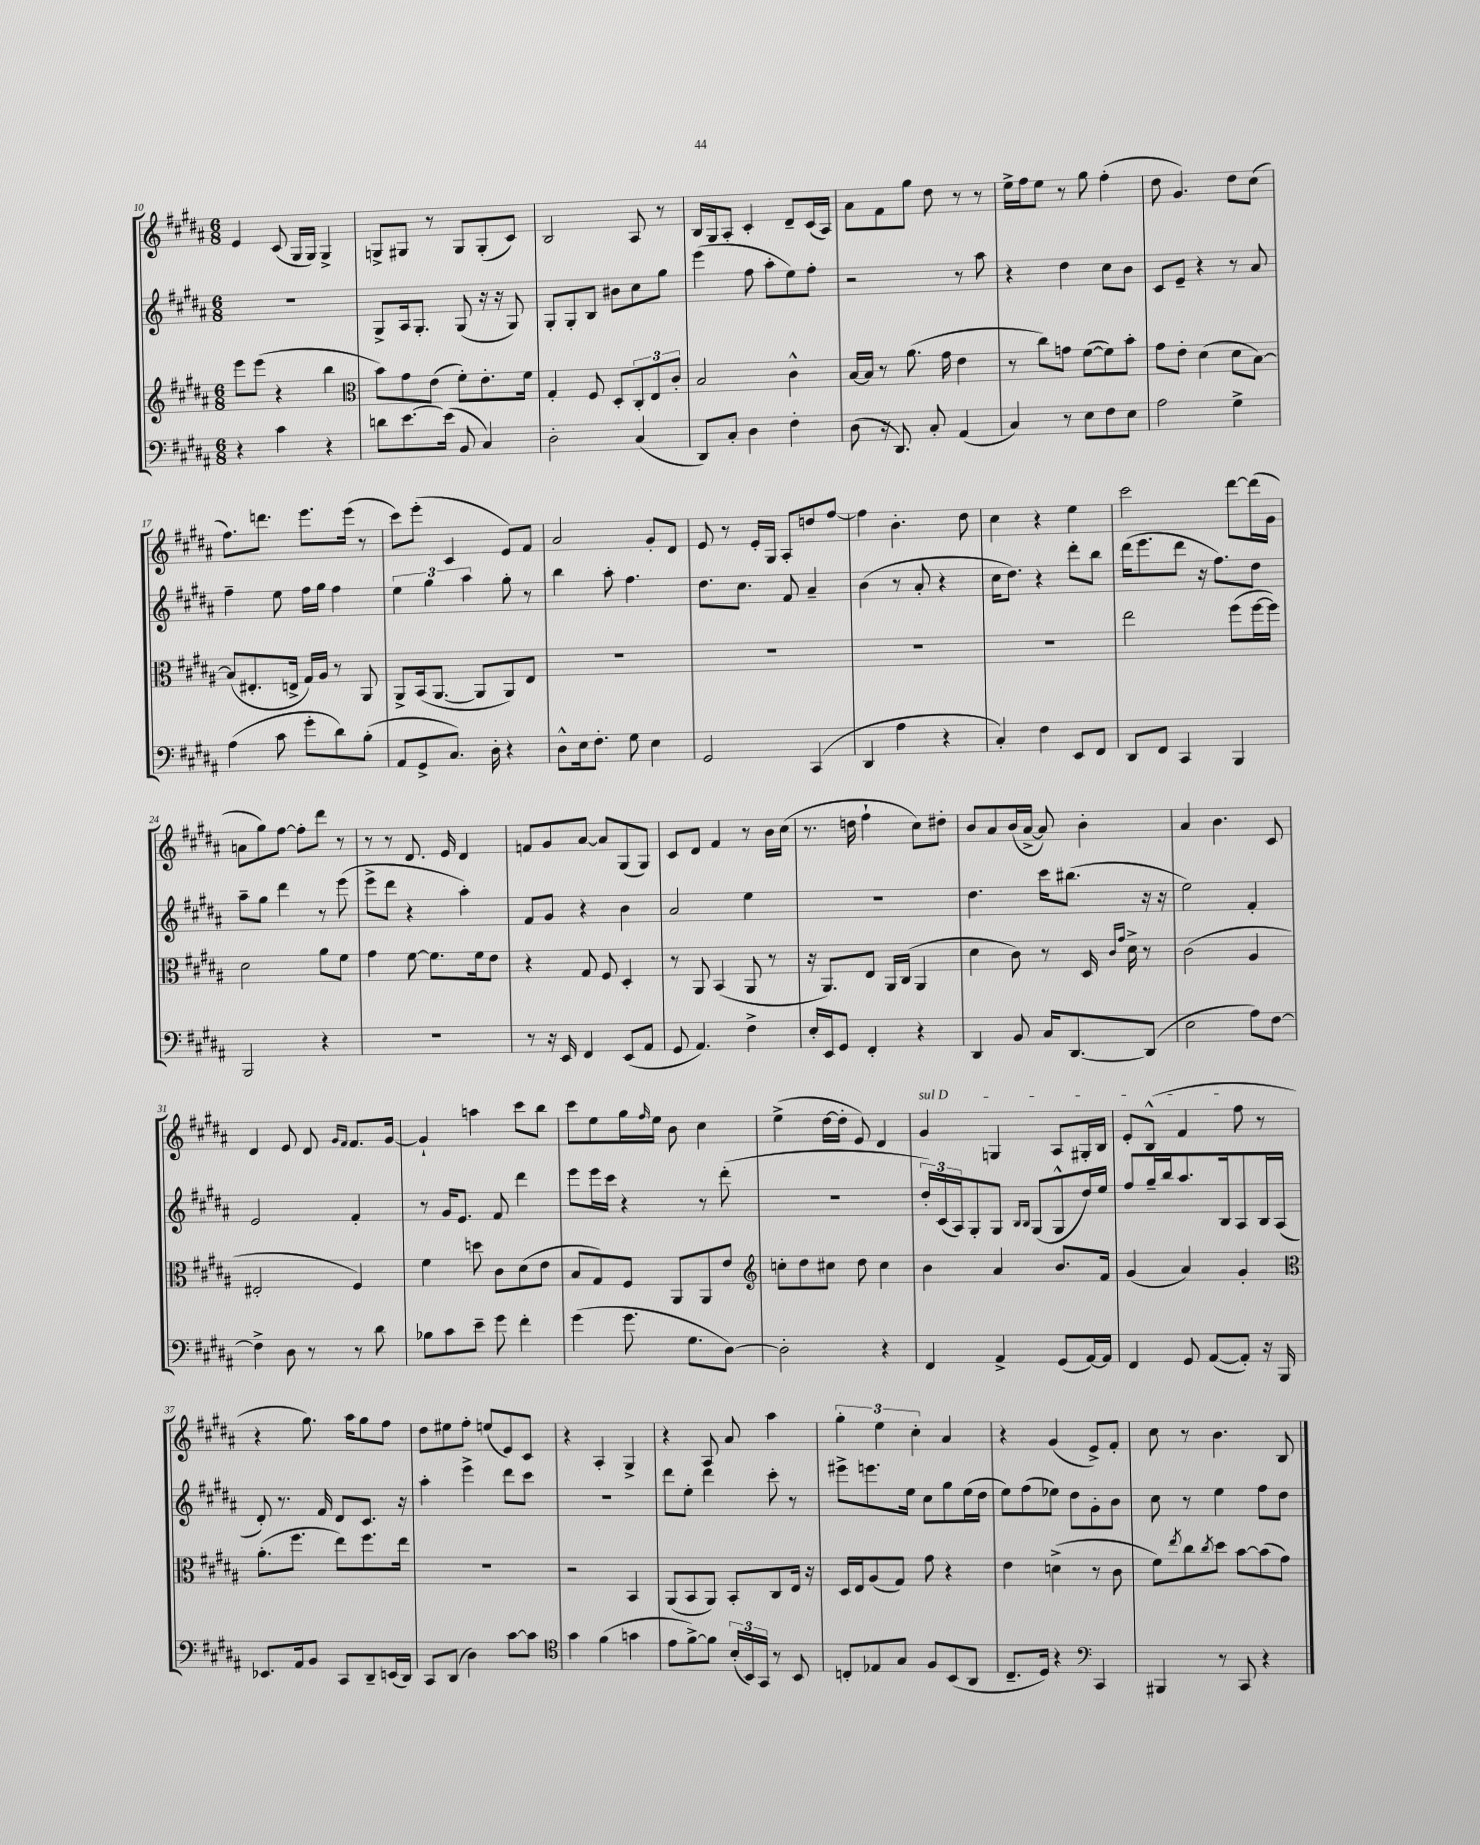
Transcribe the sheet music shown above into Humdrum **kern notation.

**kern	**kern	**kern	**kern
*staff4	*staff3	*staff2	*staff1
*clefF4	*clefG2	*clefG2	*clefG2
*k[f#c#g#d#a#]	*k[f#c#g#d#a#]	*k[f#c#g#d#a#]	*k[f#c#g#d#a#]
*M6/8	*M6/8	*M6/8	*M6/8
4r	8eee	2.r	4e
.	(8eee	.	.
4c#	4r	.	(8c#
.	.	.	16G#
.	.	.	16G#)
4r	4bb	.	4G#^
=	=	=	=
*	*clefC3	*	*
8d	8b)	8G#^	8G^
[8.e	8g#	16A#	8G#
.	.	8.G#'	.
.	(8e	.	8r
(16e]	.	.	.
8BB	8f#')	(8G#	8G#
4C#)	8.e'	16r	(8G#'
.	.	16r	.
.	.	8G#)	8c#)
.	16f#	.	.
=	=	=	=
2D#'	4G#'	8G#'	2B
.	.	8G#'	.
.	8F#	8B	.
.	8D#'	8b#	.
(4C#	12C#'	8cc#	8A#
.	12E	.	.
.	.	8gg#	8r
.	12c#'	.	.
=	=	=	=
8DD#)	2B	(4eee	16B
.	.	.	16G#
8C#'	.	.	8A#'
4D#	.	8ff#	4c#'
.	.	8aa#'	.
4F#'	4c#^^	8ee)	8d#~
.	.	8ff#'	(16c#
.	.	.	16A#)
=	=	=	=
(8D#	[16B	2r	8a#
.	16B]	.	.
16r	8r	.	8f#
8.DD#)	.	.	.
.	(8.a#	.	8gg#
8C#'	.	.	8dd#
.	16g#	.	.
(4AA#	4e	8r	8r
.	.	8aa#	8r
=	=	=	=
4C#)	8r	4r	16ee^
.	.	.	16ff#
.	8cc#)	.	8ee
8r	8g	4dd#	8r
8E	([8f#	.	8gg#
8F#	8f#])	8cc#	(4ff#'
8E	8b'	8b	.
=	=	=	=
2A#	8g#	8c#	8dd#
.	8e'	8e~	4.g#)
.	(4d#	4r	.
4G#^	8d#	8r	8dd#
.	[8B)	8a#	(8cc#
=	=	=	=
(4A#	(8B]	4ff#~	8.ff#)
.	8.E#'	.	.
.	.	.	8.ddd
8c#	.	8ee	.
.	16E^	.	.
8g#'	16G#)	16ff#	8.eee
.	16A#	16gg#	.
8d#)	8r	4ff#	.
.	.	.	(16eee
(8B'	8AA#	.	8r
=	=	=	=
8AA#	8AA#^	6ee	8ccc#)
8GG#^	(16BB	.	(8eee'
.	.	6gg#	.
.	[8.AA#	.	.
8.C#)	.	.	4c#
.	.	6aa#	.
.	8AA#]	.	.
16D#'	.	.	.
4r	8AA#)	8gg#'	8e)
.	8E	8r	8f#
=	=	=	=
8D#^^	2.r	4bb	2a#
16E	.	.	.
8.F#'	.	.	.
.	.	8aa#'	.
8G#	.	4.ff#	.
4E	.	.	8g#'
.	.	.	8d#
=	=	=	=
2GG#	2.r	8.dd#	8e
.	.	.	8r
.	.	8.cc#	.
.	.	.	16e'
.	.	.	16G#
.	.	8f#	8A#'
(4CC#	.	4a#~	8dd
.	.	.	[8ff#
=	=	=	=
4DD#	2.r	(4b	4ff#]
4A#	.	8r	4.b'
.	.	8a#'	.
4r	.	4r	.
.	.	.	8dd#
=	=	=	=
4C#')	2.r	16cc#	4cc#
.	.	8.dd#)	.
4F#	.	4r	4r
8EE	.	8ddd#'	4ee
8FF#	.	8bb	.
=	=	=	=
8DD#	2ee	(16ddd#	2ccc#
.	.	8.eee	.
8FF#	.	.	.
4CC#	.	8ddd#	.
.	.	16r	.
.	.	8.ff#)	.
4BBB	(8ff#	.	[8ddd#
.	[16ff#	8dd#	(16ddd#]
.	16ff#])	.	16g#
=	=	=	=
2BBB	2d#	8aa#~	8a
.	.	8gg#	8gg#)
.	.	4ddd#	[8ff#
.	.	.	8ff#']
4r	8a#	8r	8ddd#
.	8f#	(8eee	8r
=	=	=	=
2.r	4g#	8eee^	8r
.	.	8ddd#	8r
.	[8f#	4r	8.d#
.	8.f#]	.	.
.	.	.	16e
.	.	4aa#')	4d#
.	16f#	.	.
.	8e	.	.
=	=	=	=
8r	4r	8f#	8f
16r	.	8g#	8g#
16EE	.	.	.
4FF#	8G#	4r	[8a#
.	8F#	.	8a#]
(8EE	4D#'	4b	(8G#
8AA#	.	.	8G#)
=	=	=	=
8GG#	8r	2a#	8c#
4.AA#)	8AA#	.	8d#
.	(4BB	.	4f#
4F#^	8AA#	4ee	8r
.	8r	.	16b
.	.	.	(16cc#
=	=	=	=
16E'	16r	2.r	8.r
16EE	8.AA#)	.	.
8GG#	.	.	.
.	.	.	16dd
4FF#'	8E	.	4ff#`
.	16AA#	.	.
.	(16C#	.	.
4r	4AA#	.	8cc#)
.	.	.	8dd#'
=	=	=	=
4DD#	4d#	4.dd#	8b
.	.	.	8a#
8BB	8c#)	.	(16b
.	.	.	[16a#^
16C#	8r	16ccc#	8a#])
[8.DD#	.	(8.bb#	.
.	16D#	.	4b'
.	16qqc#	.	.
.	16qqg#	.	.
.	16d#^	.	.
(8DD#]	8r	16r	.
.	.	16r	.
=	=	=	=
2E	(2c#	2ee)	4a#
.	.	.	4.b
8A#)	4A#	4f#'	.
[8F#	.	.	8c#
=	=	=	=
4F#^]	2E#'	2e	4d#
8D#	.	.	8e
8r	.	.	8d#
.	.	.	16qqg#
.	.	.	16qqf#
8r	4F#)	4f#'	8.f#
8d#	.	.	.
.	.	.	[16g#
=	=	=	=
8B-	4f#	8r	4g#`]
8c#	.	16g#	.
.	.	8.e	.
8e~	8dd	.	4aa
8g#	8c#	8f#	.
4f#'	(8d#	4ddd#	8ccc#
.	8e	.	8bb
=	=	=	=
(4g#	8B	8eee	8ccc#
.	8G#)	16eee	8ee
.	.	16ccc#	.
8.g#	8F#	4r	16gg#
.	.	.	16qqff#
.	.	.	16ee
.	8AA#	.	8b
8.G#	.	.	.
.	8AA#	8r	4cc#
[8D#)	8e	(8ddd#'	.
=	=	=	=
*	*clefG2	*	*
2D#']	8cc'	2.r	(4ee^
.	8dd#	.	.
.	8cc#	.	[16dd#
.	.	.	16dd#']
.	8dd#	.	8e)
4r	4cc#	.	4d#
=	=	=	=
4FF#	4b	24dd#')	4g#
.	.	(24c#	.
.	.	24A#)	.
.	.	8G#'	.
4AA#^	4a#	8G#	4G
.	.	16qqB	.
.	.	16qqB	.
.	.	(8G#	.
(8GG#	8.b	8G#^^	8A#
[16AA#)	.	16dd#)	16G#'
16AA#]	16f#	16ee	16B
=	=	=	=
4FF#	(4g#	8ff#	8e'
.	.	16gg#~	(8B^^
.	.	16bb	.
8GG#	4a#)	8.aa#	4f#
([8AA#	.	.	.
.	.	16B	.
8AA#'])	4g#'	8A#	8ff#
16r	.	16B	8r
16BBB	.	(16A#	.
=	=	=	=
*	*clefC3	*	*
8.EE-	(8.a#'	8d#')	4r
.	.	8.r	.
16AA#	8.ff#	.	.
8BB	.	.	8.gg#)
.	.	16f#	.
8CC#	8ee)	8d#	.
.	.	.	16aa#
8DD#~	8.ff#	8.c#	8gg#
(16EE	.	.	8ff#
16DD#)	16ee	16r	.
=	=	=	=
8CC#	2.r	4aa#'	8dd#
(8DD#	.	.	8ee#
4D#)	.	4eee^	8ff#'
.	.	.	(8ee
[8c#	.	8ddd#	8e)
8c#]	.	8ccc#	8c#
=	=	=	=
*clefC4	*	*	*
4g#	2r	2.r	4r
(4f#	.	.	4A#'
4g	4BB	.	4G#^
=	=	=	=
8e	(8AA#	8ddd#	4r
[8f#^)	8BB	8ee'	.
8f#]	8AA#)	4ddd#	8A#
(24B'	8BB'	.	8a#
24BB)	.	.	.
24GG#	.	.	.
8r	8C#	8ccc#'	4aa#
8BB	16E	8r	.
.	16r	.	.
=	=	=	=
8C'	16D#	8eee#^	6gg#'
.	16E	.	.
8E-	(8A#	8.eee	.
.	.	.	6ee
8G#	8G#)	.	.
.	.	16ee	.
.	.	.	6cc#'
8F#	8g#	8cc#	.
(8BB	4r	8gg#	4a#
8AA#	.	(16ee	.
.	.	16dd#	.
=	=	=	=
8.C#~	4e	8ee)	4r
.	.	(8ff#	.
16D#)	.	.	.
4r	(4d^	8ee-)	(4g#
.	.	8dd#	.
*clefF4	*	*	*
4CC#	8r	8g#'	8e^)
.	8c#	8b	8f#'
=	=	=	=
4BBB#	8f#)	8cc#	8cc#
.	8qee	.	.
.	8cc#	8r	8r
.	8qcc#	.	.
8r	8dd#	4ee	4.b
8CC#	[8b	.	.
4r	(8b]	8ff#	.
.	8g#)	8dd#	8B
==	==	==	==
*-	*-	*-	*-
